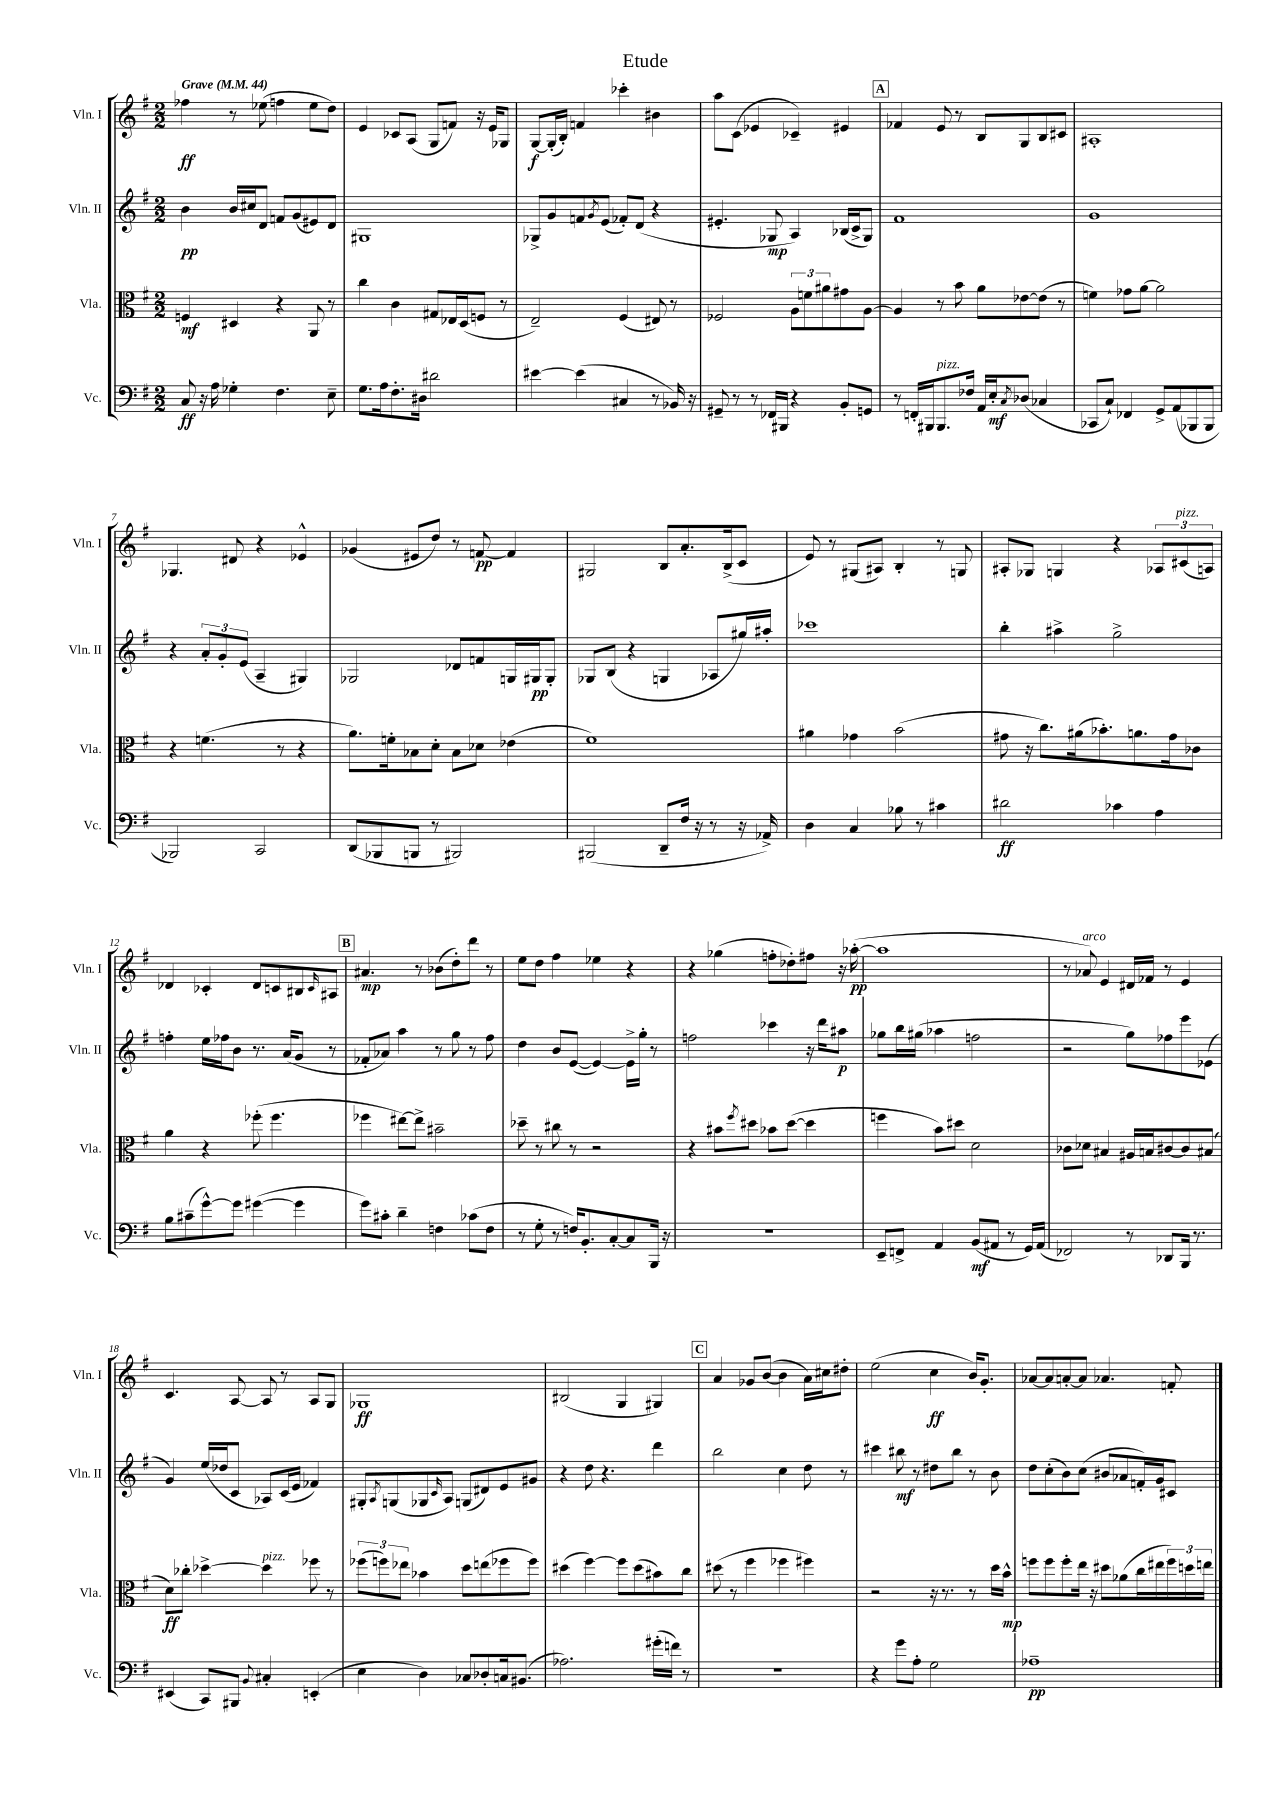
\header { title = "Etude" }
<<
\new StaffGroup <<
\new Staff = "s0" \with { instrumentName = "Vln. I" shortInstrumentName = "Vln. I" } {
    \clef treble \key g \major \numericTimeSignature \time 2/2 \tempo "Grave" 4 = 44
    fes''4\ff r8 ees''8( f''4 ees''8 d''8) |
    e'4 ces'8 a8( g8 f'8) r16 e'16 ges8 |
    g8~\f g16-.( b16-.) f'4 ces'''4-. bis'4 |
    a''8 c'8( ees'4 ces'4--) eis'4 |
    \mark \markup { \box "A" } fes'4 e'8 r8 b8 g8 b8 cis'8 |
    ais1-. |
    ges4. dis'8 r4 ees'4-^ |
    ges'4( eis'8 d''8) r8 f'8~\pp f'4 |
    gis2 b8 a'8.-. b16->( c'8 |
    e'8) r8 gis8( ais8) b4-. r8 g8 |
    ais8-. ges8 g4 r4 \tuplet 3/2 { aes8 cis'8^\markup { \italic "pizz." }( a8) } |
    des'4 ces'4-. des'8 c'8 bis8 \grace { c'16 } ais8 |
    \mark \markup { \box "B" } ais'4.\mp r8 bes'8( d''8-.) d'''8 r8 |
    e''8 d''8 fis''4 ees''4 r4 |
    r4 ges''4( f''8-. des''8-.) fis''8 r16 aes''16~-.\pp( |
    aes''1 |
    r8 aes'8^\markup { \italic "arco" }) e'4 dis'16 fes'16 r8 e'4 |
    c'4. a8~ a8 r8 a8 g8 |
    ges1\ff |
    bis2( g4 gis4) |
    \mark \markup { \box "C" } a'4 ges'8 b'8~( b'4 a'16) cis''16 dis''8-. |
    e''2( c''4\ff b'16) g'8.-. |
    aes'8~ aes'8 a'8~-. a'8 aes'4. f'8-. \bar "|." |
}
\new Staff = "s1" \with { instrumentName = "Vln. II" shortInstrumentName = "Vln. II" } {
    \clef treble \key g \major \numericTimeSignature \time 2/2
    b'4\pp b'16 cis''16 d'8 f'8 g'8( eis'8) d'8 |
    gis1 |
    ges8-> g'8 f'8 \acciaccatura { g'8 } e'8( fes'8-.) d'8( r4 |
    eis'4.-. ges8\mp a4) bes16( c'16-> ges8) |
    \mark \markup { \box "A" } fis'1 |
    g'1 |
    r4 \tuplet 3/2 { a'8-. g'8-. e'8( } a4-- gis4) |
    ges2 des'8 f'8 g16 gis16\pp gis8-. |
    ges8 b8( r4 g4 aes8 gis''16) ais''16-. |
    ces'''1 |
    b''4-. ais''4-> g''2-> |
    f''4-. e''16 fes''16 b'8 r8. a'16( g'8 r8 |
    \mark \markup { \box "B" } fes'8-. aes'8) a''4 r8 g''8 r8 fis''8 |
    d''4 b'8 e'8~( e'4~) e'16-> g''16-. r8 |
    f''2 ces'''4 r16 d'''16 ais''8\p |
    ges''8 b''16 gis''16( aes''4 f''2 |
    r2 g''8) fes''8 e'''8 ees'8( |
    g'4) e''16( des''16 c'8 aes8) c'16( e'16 fes'4) |
    gis8-. \acciaccatura { a8 } g8( ges8 \grace { c'16 } a8) g8( dis'8) e'8 gis'8 |
    r4 d''8 r4. d'''4 |
    \mark \markup { \box "C" } b''2 c''4 d''8 r8 |
    cis'''4 bis''8\mf r8 dis''8 bis''8 r8 b'8 |
    d''8 c''8-.( b'8) c''8( bis'8 aes'8 f'16-.) g'16 cis'8 \bar "|." |
}
\new Staff = "s2" \with { instrumentName = "Vla." shortInstrumentName = "Vla." } {
    \clef alto \key g \major \numericTimeSignature \time 2/2
    f4\mf dis4 r4 a,8 r8 |
    c''4 c'4 gis8 ees16 d16( f8 r8 |
    e2--) fis4( eis8) r8 |
    fes2 \tuplet 3/2 { a8 f'8 ais'8 } gis'8 a8~ |
    \mark \markup { \box "A" } a4 r8 b'8 a'8 ees'8~ ees'8( r8 |
    f'4) ges'8 a'8~ a'2 |
    r4 f'4.( r8 r4 |
    a'8.) f'16-. bes8 d'8-. bes8 des'8 ees'4( |
    fis'1) |
    ais'4 ges'4 b'2( |
    gis'8 r16 c''8.) ais'16( bes'8.-.) a'8. gis'16 ces'8 |
    a'4 r4 fes''8-.( fes''4. |
    \mark \markup { \box "B" } fes''4 eis''8~) eis''8-> bis'2-- |
    des''8-- r8 cis''8 r8 r2 |
    r4 bis'8 \acciaccatura { fis''8 } dis''8 bes'8 dis''8~( dis''4 |
    f''4 b'8) dis''8 d'2 |
    ces'8 des'8 bis4 ais16 b16 cis'8~ cis'8 bis8( |
    d'8\ff) ces''8-. des''4~-> des''4^\markup { \italic "pizz." } fes''8 r8 |
    \tuplet 3/2 { fes''8( f''8) ees''8 } bes'4 d''8 e''8( fes''8 fes''8) |
    dis''4( fis''4~) fis''8 dis''8( bis'8) c''8 |
    \mark \markup { \box "C" } dis''8( r8 fis''4 fes''4 fis''4) |
    r2 r16 r8. r8 d''16 b'16-^\mp |
    f''8 f''8 f''8-. e''16 r16 dis''8 aes'8( c''16 eis''16 \tuplet 3/2 { f''16) d''16 e''16 } \bar "|." |
}
\new Staff = "s3" \with { instrumentName = "Vc." shortInstrumentName = "Vc." } {
    \clef bass \key g \major \numericTimeSignature \time 2/2
    c8\ff r16 a16 ges4-. fis4. e8-- |
    g8. a16 fis8.-. dis16 dis'2 |
    eis'4~ eis'4( cis4 r8 bes,16) r16 |
    gis,8-- r8 r8 fes,16 bis,,16 r4 b,8-. g,8 |
    \mark \markup { \box "A" } r8 f,16-. bis,,16 bis,,8.^\markup { \italic "pizz." } fes16 a,16 e16-.\mf \acciaccatura { c8 } des8( ces4 |
    ces,8 c8-!) fes,4 g,8-> a,8( bes,,8 bes,,8 |
    bes,,2) c,2 |
    d,8( bes,,8 b,,8 r8 bis,,2) |
    bis,,2( d,8-- fis16 r16 r8 r16 aes,16->) |
    d4 c4 bes8 r8 cis'4 |
    dis'2\ff ces'4 a4 |
    b8 cis'8--( g'8~-^) g'8 gis'4~( gis'4 |
    \mark \markup { \box "B" } g'8) cis'8-. d'4-- f4 ces'8( f8 |
    r8 g8-. r8 f16) b,8.-. c8~-. c8 b,,16 r16 |
    R1 |
    e,8-- f,8-> a,4 b,8\mf( ais,8 r8 g,16) ais,16( |
    fes,2) r8 des,8 b,,16 r8. |
    eis,4( c,8) bis,,8 \appoggiatura { b,8 } cis4-. e,4-.( |
    e4 d4) ces8 des8-. c16 bis,8.( |
    aes2.) gis'16-.( f'16) r8 |
    \mark \markup { \box "C" } R1 |
    r4 g'8 a8-. g2 |
    aes1--\pp \bar "|." |
}
>>
>>
